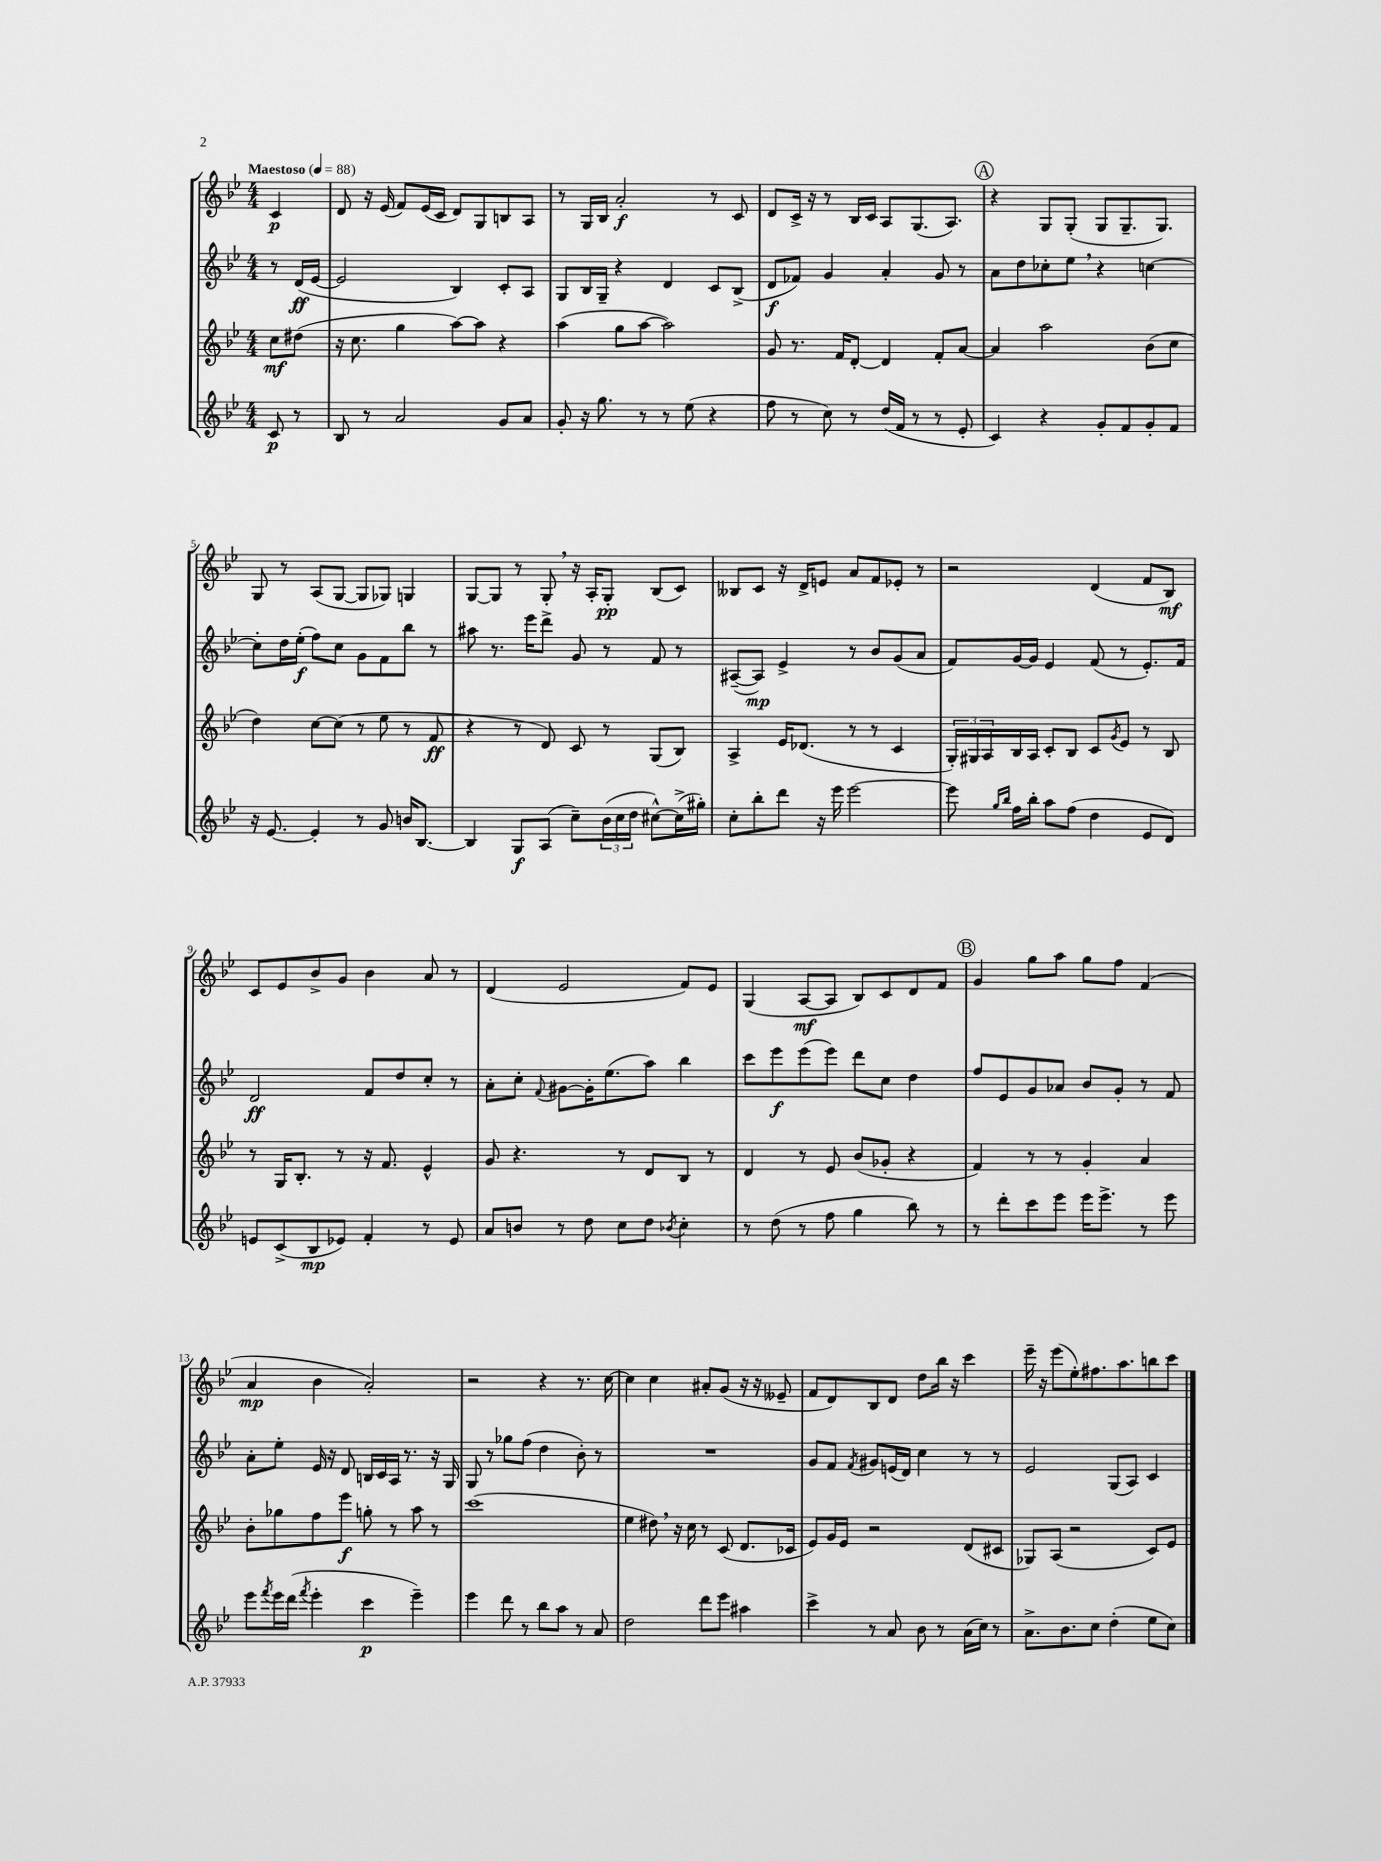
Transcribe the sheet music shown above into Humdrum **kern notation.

**kern	**dynam	**kern	**dynam	**kern	**dynam	**kern	**dynam
*part4	*part4	*part3	*part3	*part2	*part2	*part1	*part1
*staff4	*staff4	*staff3	*staff3	*staff2	*staff2	*staff1	*staff1
*clefG2	*	*clefG2	*	*clefG2	*	*clefG2	*
*k[b-e-]	*	*k[b-e-]	*	*k[b-e-]	*	*k[b-e-]	*
*M4/4	*	*M4/4	*	*M4/4	*	*M4/4	*
*MM88	*	*MM88	*	*MM88	*	*MM88	*
=	=	=	=	=	=	=	=
!	!	!	!	!	!	!LO:TX:a:B:t=Maestoso	!
8c/	p	8cc\L	mf	8r	.	4c/	p
8r	.	(8dd#X\J	.	(16d/LL	ff	.	.
.	.	.	.	[16e-/JJ	.	.	.
=1	=1	=1	=1	=1	=1	=1	=1
8B-/	.	16r	.	2e-/]	.	8d/	.
.	.	8.cc\	.	.	.	.	.
8r	.	.	.	.	.	16r	.
.	.	.	.	.	.	(16e-/	.
2a/	.	4gg\	.	.	.	8f/L)	.
.	.	.	.	.	.	(16e-/L	.
.	.	.	.	.	.	16c/JJ	.
.	.	[8aa\L)	.	4B-/)	.	8d/L)	.
.	.	8aa\J]	.	.	.	8G/	.
8g/L	.	4r	.	8c'/L	.	8Bn/	.
8a/J	.	.	.	8A/J	.	8A/J	.
=2	=2	=2	=2	=2	=2	=2	=2
8g'/	.	(4aa\	.	8G/L	.	8r	.
16r	.	.	.	16B-/L	.	16G/LL	.
8.gg\	.	.	.	16G~/JJ	.	16B-/JJ	.
.	.	8gg\L	.	4r	.	2a'/	f
8r	.	[8aa\J	.	.	.	.	.
8r	.	2aa\])	.	4d/	.	.	.
(8ee-\	.	.	.	.	.	.	.
4r	.	.	.	8c/L	.	8r	.
.	.	.	.	(8B-^/J	.	8c/	.
=3	=3	=3	=3	=3	=3	=3	=3
8ff\	.	8g/	.	8d/L	f	8d/L	.
8r	.	8.r	.	8f-X/J)	.	16c^/Jk	.
.	.	.	.	.	.	16r	.
8cc\)	.	.	.	4g/	.	8r	.
.	.	16f/KL	.	.	.	.	.
8r	.	[8d'/J	.	.	.	16B-/LL	.
.	.	.	.	.	.	16c/JJ	.
(16dd/LL	.	4d/]	.	4a'/	.	8A/L	.
16f/JJ	.	.	.	.	.	.	.
8r	.	.	.	.	.	(8.G/	.
8r	.	8f'/L	.	8g/	.	.	.
.	.	.	.	.	.	8.A/J)	.
8e-'/	.	[8a/J	.	8r	.	.	.
!!LO:REH:place=s1:t=A
=4	=4	=4	=4	=4	=4	=4	=4
4c/)	.	4a/]	.	8a\L	.	4r	.
.	.	.	.	8dd\	.	.	.
4r	.	2aa\	.	8cc-X'\	.	8G/L	.
.	.	.	.	8ee-,\J	.	(8G'/J	.
8g'/L	.	.	.	4r	.	8G/L	.
8f/	.	.	.	.	.	8.G~/	.
8g'/	.	(8b-\L	.	[4ccn\	.	.	.
.	.	.	.	.	.	8.G/J)	.
8f/J	.	8cc\J	.	.	.	.	.
!!LO:LB:g=z
=5	=5	=5	=5	=5	=5	=5	=5
16r	.	4dd\)	.	8cc'\L]	.	8G/	.
[8.e-/	.	.	.	.	.	.	.
.	.	.	.	16dd\L	.	8r	.
.	.	.	.	(16ee-'\JJ	f	.	.
4e-'/]	.	[8cc\L	.	8ff\L)	.	(8A/L	.
.	.	(8cc\J]	.	8cc\J	.	[8G/J	.
8r	.	8r	.	8g\L	.	8G/L]	.
8g/	.	8ee-\	.	8f\	.	8G-X/J)	.
16bn/KL	.	8r	.	8bb-\J	.	4Gn/	.
[8.B-/J	.	.	.	.	.	.	.
.	.	8f/	ff	8r	.	.	.
=6	=6	=6	=6	=6	=6	=6	=6
4B-/]	.	4r	.	8aa#X\	.	[8G/L	.
.	.	.	.	8.r	.	8G/J]	.
8G/L	f	8r	.	.	.	8r	.
.	.	.	.	16eee-\KL	.	.	.
(8A/J	.	8d/)	.	8ddd^\J	.	8G',/	.
8cc~\L)	.	8c/	.	8g/	.	16r	.
.	.	.	.	.	.	16A'/KL	.
(24b-\L	.	8r	.	8r	.	8G'/J	pp
24cc\	.	.	.	.	.	.	.
24dd\JJ	.	.	.	.	.	.	.
[8cc#X^^\L)	.	(8G/L	.	8f/	.	(8B-/L	.
(16cc#^\L]	.	8B-/J)	.	8r	.	8c/J)	.
16gg#X'\JJ)	.	.	.	.	.	.	.
=7	=7	=7	=7	=7	=7	=7	=7
8cc'\L	.	4A^/	.	([8A#X~/L	.	8B--X/L	.
8bb-'\	.	.	.	8A#/J])	mp	8c/J	.
8ddd\J	.	16e-/KL	.	4e-^/	.	16r	.
.	.	(8.d-X/J	.	.	.	16d^/KL	.
16r	.	.	.	.	.	8en/J	.
16eee-\	.	.	.	.	.	.	.
[2eee-\	.	8r	.	8r	.	8a/L	.
.	.	8r	.	8b-/L	.	8f/	.
.	.	4c/	.	(8g/	.	8e-X'/J	.
.	.	.	.	8a/J	.	8r	.
=8	=8	=8	=8	=8	=8	=8	=8
8eee-\]	.	24G'/LL)	.	8f/L)	.	2r	.
.	.	24G#X/	.	.	.	.	.
.	.	24A/	.	.	.	.	.
16qqgg/LL	.	.	.	.	.	.	.
16qqbb-/JJ	.	.	.	.	.	.	.
16ff\LL	.	16B-/	.	[16g/L	.	.	.
16bb-'\JJ	.	16A/JJ	.	16g/JJ]	.	.	.
8aa\L	.	8c'/L	.	4e-/	.	.	.
(8ff\J	.	8B-/J	.	.	.	.	.
4dd\	.	8c/L	.	(8f/	.	(4d/	.
.	.	8qg/	.	.	.	.	.
.	.	8e-/J	.	8r	.	.	.
8e-/L	.	8r	.	8.e-'/L)	.	8f/L	.
8d/J)	.	8B-/	.	.	.	8B-/J)	mf
.	.	.	.	16f/Jk	.	.	.
!!LO:LB:g=z
=9	=9	=9	=9	=9	=9	=9	=9
8en/L	.	8r	.	2d/	ff	8c/L	.
(8c^/	.	16G/KL	.	.	.	8e-/	.
.	.	8.B-'/J	.	.	.	.	.
8B-/	mp	.	.	.	.	8b-^/	.
8e-X/J)	.	8r	.	.	.	8g/J	.
4f'/	.	16r	.	8f/L	.	4b-\	.
.	.	8.f/	.	.	.	.	.
.	.	.	.	8dd/	.	.	.
8r	.	4e-^^/	.	8cc'/J	.	8a/	.
8e-/	.	.	.	8r	.	8r	.
=10	=10	=10	=10	=10	=10	=10	=10
8a/L	.	8g/	.	8a'\L	.	(4d/	.
8bn/J	.	4.r	.	8cc'\J	.	.	.
.	.	.	.	8qqf/	.	.	.
8r	.	.	.	[8g#X\L	.	2e-/	.
8dd\	.	.	.	16g#'\K]	.	.	.
.	.	.	.	(8.ee-\	.	.	.
8cc\L	.	8r	.	.	.	.	.
8dd\J	.	8d/L	.	8aa\J)	.	.	.
8qb-X/	.	.	.	.	.	.	.
4cc'\	.	8B-/J	.	4bb-\	.	8f/L)	.
.	.	8r	.	.	.	8e-/J	.
=11	=11	=11	=11	=11	=11	=11	=11
8r	.	4d/	.	8ccc\L	.	(4G/	.
(8dd\	.	.	.	8eee-\	f	.	.
8r	.	8r	.	(8eee-\	.	[8A/L	mf
8ff\	.	8e-/	.	8eee-\J)	.	8A/J]	.
4gg\	.	(8b-/L	.	8ddd\L	.	8B-/L)	.
.	.	8g-X'/J	.	8cc\J	.	8c/	.
8bb-\)	.	4r	.	4dd\	.	8d/	.
8r	.	.	.	.	.	8f/J	.
!!LO:REH:place=s1:t=B
=12	=12	=12	=12	=12	=12	=12	=12
8r	.	4f/)	.	8ff/L	.	4g/	.
8ddd'\L	.	.	.	8e-/	.	.	.
8ccc\	.	8r	.	8g/	.	8gg\L	.
8eee-\J	.	8r	.	8a-X/J	.	8aa\J	.
16eee-\KL	.	4g'/	.	8b-/L	.	8gg\L	.
8.eee-^\J	.	.	.	.	.	.	.
.	.	.	.	8g'/J	.	8ff\J	.
8r	.	4a/	.	8r	.	(4f/	.
8eee-\	.	.	.	8f/	.	.	.
!!LO:LB:g=z
=13	=13	=13	=13	=13	=13	=13	=13
8eee-\L	.	8b-'\L	.	8a'\L	.	4a/	mp
8qfff/	.	.	.	.	.	.	.
16eee-\L	.	8gg-X\	.	8ee-'\J	.	.	.
(16ddd\JJ	.	.	.	.	.	.	.
8qfff/	.	.	.	.	.	.	.
4eee-'\	.	8ff\	.	16e-/	.	4b-\	.
.	.	.	.	16r	.	.	.
.	.	8eee-\J	f	8d/	.	.	.
4ccc\	p	8ggn'\	.	16Bn/LL	.	2a'/)	.
.	.	.	.	16c/	.	.	.
.	.	8r	.	16A/JJ	.	.	.
.	.	.	.	8.r	.	.	.
4eee-~\)	.	8aa\	.	.	.	.	.
.	.	8r	.	16r	.	.	.
.	.	.	.	16G/	.	.	.
=14	=14	=14	=14	=14	=14	=14	=14
4eee-\	.	(1ccc	.	8G/	.	2r	.
.	.	.	.	8r	.	.	.
8ddd\	.	.	.	8gg-X\L	.	.	.
8r	.	.	.	(8ff\J	.	.	.
8bb-\L	.	.	.	4dd\	.	4r	.
8aa\J	.	.	.	.	.	.	.
8r	.	.	.	8b-'\)	.	8.r	.
8a/	.	.	.	8r	.	.	.
.	.	.	.	.	.	[16cc\	.
=15	=15	=15	=15	=15	=15	=15	=15
2dd\	.	4ee-\	.	1r	.	4cc\]	.
.	.	8dd#X,\)	.	.	.	4cc\	.
.	.	16r	.	.	.	.	.
.	.	16cc\	.	.	.	.	.
8ddd\L	.	8r	.	.	.	8a#X'/L	.
8eee-\J	.	(8c/	.	.	.	(8g/J	.
4aa#X\	.	8.d/L	.	.	.	16r	.
.	.	.	.	.	.	16r	.
.	.	.	.	.	.	8e--X~/	.
.	.	16c-X/Jk	.	.	.	.	.
=16	=16	=16	=16	=16	=16	=16	=16
4ccc^\	.	8e-/L)	.	8g/L	.	8f/L	.
.	.	16g/L	.	8f/J	.	8d/)	.
.	.	16e-/JJ	.	.	.	.	.
.	.	.	.	8qf/	.	.	.
8r	.	2r	.	8g#X/L	.	8B-/	.
8a/	.	.	.	(16en/L	.	8d/J	.
.	.	.	.	16d/JJ)	.	.	.
8b-\	.	.	.	4cc\	.	8dd\L	.
8r	.	.	.	.	.	16bb-\Jk	.
.	.	.	.	.	.	16r	.
(16a\LL	.	(8d/L	.	8r	.	4ccc\	.
16cc\JJ)	.	.	.	.	.	.	.
8r	.	8c#X/J	.	8r	.	.	.
=17	=17	=17	=17	=17	=17	=17	=17
8.a^\L	.	8G-X/L)	.	2e-/	.	16eee-~\	.
.	.	.	.	.	.	16r	.
.	.	(8A/J	.	.	.	(8eee-\L	.
8.b-\	.	.	.	.	.	.	.
.	.	2r	.	.	.	8ee-'\)	.
8cc\J	.	.	.	.	.	8.ff#X\	.
(4dd'\	.	.	.	(8G/L	.	.	.
.	.	.	.	.	.	8.aa\	.
.	.	.	.	8A/J)	.	.	.
8ee-\L	.	8c/L)	.	4c/	.	8bbn\	.
8cc\J)	.	8e-/J	.	.	.	8ccc\J	.
==	==	==	==	==	==	==	==
*-	*-	*-	*-	*-	*-	*-	*-
